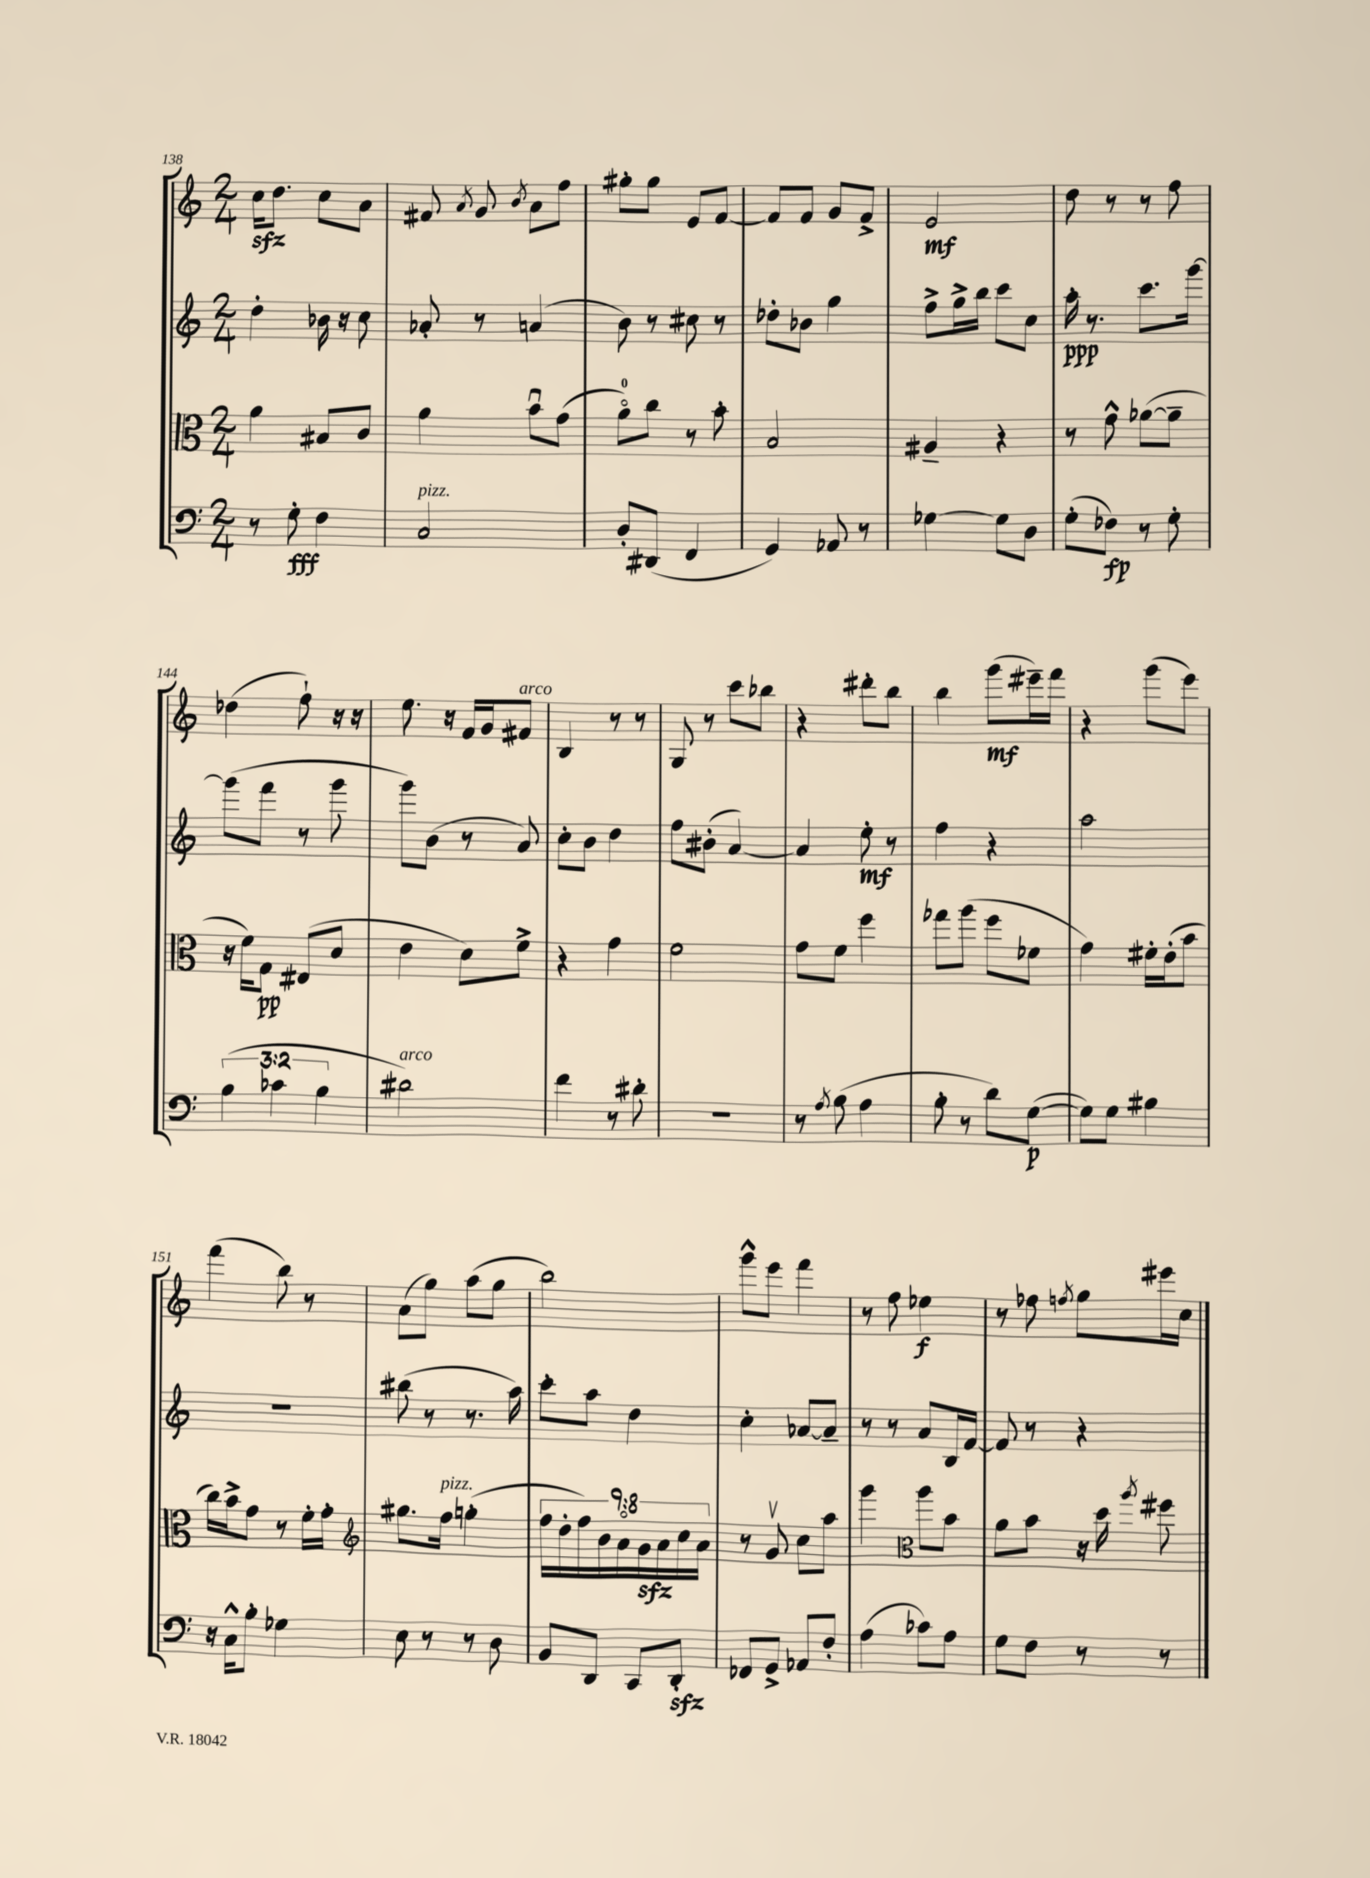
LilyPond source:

<<
\new StaffGroup <<
\new Staff = "s0" {
    \clef treble \key c \major \numericTimeSignature \time 2/4
    \autoBeamOff c''16[\sfz d''8.] c''8[ a'8] |
    fis'8 \acciaccatura { a'8 } g'8 \acciaccatura { b'8 } a'8[ f''8] |
    gis''8[-. gis''8] e'8[ f'8]~ |
    f'8[ f'8] g'8[ f'8]-> |
    e'2\mf |
    d''8 r8 r8 f''8 |
    des''4( f''8-!) r16 r16 |
    e''8. r16 f'16[ g'16 fis'8]^\markup { \italic "arco" } |
    b4 r8 r8 |
    g8 r8 c'''8[ bes''8] |
    r4 dis'''8[-. b''8] |
    b''4 g'''8[\mf( eis'''16--) f'''16] |
    r4 g'''8[( e'''8]) |
    f'''4( b''8) r8 |
    a'8[( g''8]) a''8[( g''8] |
    b''2) |
    g'''8[-^ e'''8] f'''4 |
    r8 f''8 ees''4\f |
    r8 fes''8 \acciaccatura { f''8 } g''8[ eis'''16 c''16] \bar "|." |
}
\new Staff = "s1" {
    \clef treble \key c \major \numericTimeSignature \time 2/4
    \autoBeamOff d''4-. bes'16 r16 c''8 |
    aes'8-. r8 a'4( |
    b'8) r8 cis''8 r8 |
    des''8[-. bes'8] g''4 |
    f''8[-> g''16-> b''16] c'''8[ c''8] |
    a''16-.\ppp r8. c'''8.[ g'''16]~ |
    g'''8[( f'''8] r8 g'''8 |
    g'''8[) b'8]( r8 a'8) |
    c''8[-. b'8] d''4 |
    f''8[ bis'8]-.( a'4~) |
    a'4 e''8-.\mf r8 |
    f''4 r4 |
    a''2 |
    r2 |
    bis''8( r8 r8. a''16) |
    c'''8[-. a''8] d''4 |
    c''4-. aes'8[~ aes'8]-- |
    r8 r8 a'8[ b16 f'16]~ |
    f'8 r8 r4 \bar "|." |
}
\new Staff = "s2" {
    \clef alto \key c \major \numericTimeSignature \time 2/4 \override Staff.TupletNumber.text = #tuplet-number::calc-fraction-text
    \autoBeamOff a'4 bis8[ c'8] |
    a'4 b'8[\downbow g'8]( |
    a'8[-0\flageolet) c''8] r8 b'8-. |
    b2 |
    ais4-- r4 |
    r8 g'8-^ aes'8[~( aes'8]-- |
    r16 f'16[) g8]\pp eis8[( d'8] |
    e'4 d'8[) f'8]-> |
    r4 g'4 |
    f'2 |
    g'8[ f'8] f''4 |
    ges''8[ a''8]( f''8[ fes'8] |
    g'4) fis'16[-. e'16-.( b'8] |
    c''16[) b'16-> g'8] r8 f'16[-. g'16]-. |
    \clef treble gis''8.[ f''16]^\markup { \italic "pizz." } g''4-.( |
    \tuplet 9/8 { f''16[ d''16-. f''16) b'16 a'16\flageolet g'16\sfz a'16 c''16 a'16] } |
    r8 g'8\upbow c''8[ a''8] |
    g'''4 \clef alto a''8[ b'8] |
    a'8[ b'8] r16 d''16 \acciaccatura { a''8 } fis''8 \bar "|." |
}
\new Staff = "s3" {
    \clef bass \key c \major \numericTimeSignature \time 2/4 \override Staff.TupletNumber.text = #tuplet-number::calc-fraction-text
    \autoBeamOff r8 g8-.\fff f4 |
    c2^\markup { \italic "pizz." } |
    d8[-. dis,8]( f,4 |
    g,4) aes,8 r8 |
    ges4~ ges8[ d8] |
    g8[-.( fes8]\fp) r8 g8-. |
    \tuplet 3/2 { b4( ces'4 b4 } |
    dis'2^\markup { \italic "arco" }) |
    f'4 r8 dis'8-. |
    R2 |
    r8 \acciaccatura { a8 } b8( a4 |
    b8-. r8 d'8[) g8]~\p( |
    g8[) g8] bis4 |
    r16 c16[-^ b8]-. ges4 |
    e8 r8 r8 d8 |
    b,8[ d,8] c,8[ d,8]-.\sfz |
    fes,8[ g,8]-> aes,8[ f8]-. |
    a4( ces'8[) a8] |
    g8[ f8] r8 r8 \bar "|." |
}
>>
>>
\layout { \context { \Score currentBarNumber = #138 } }
